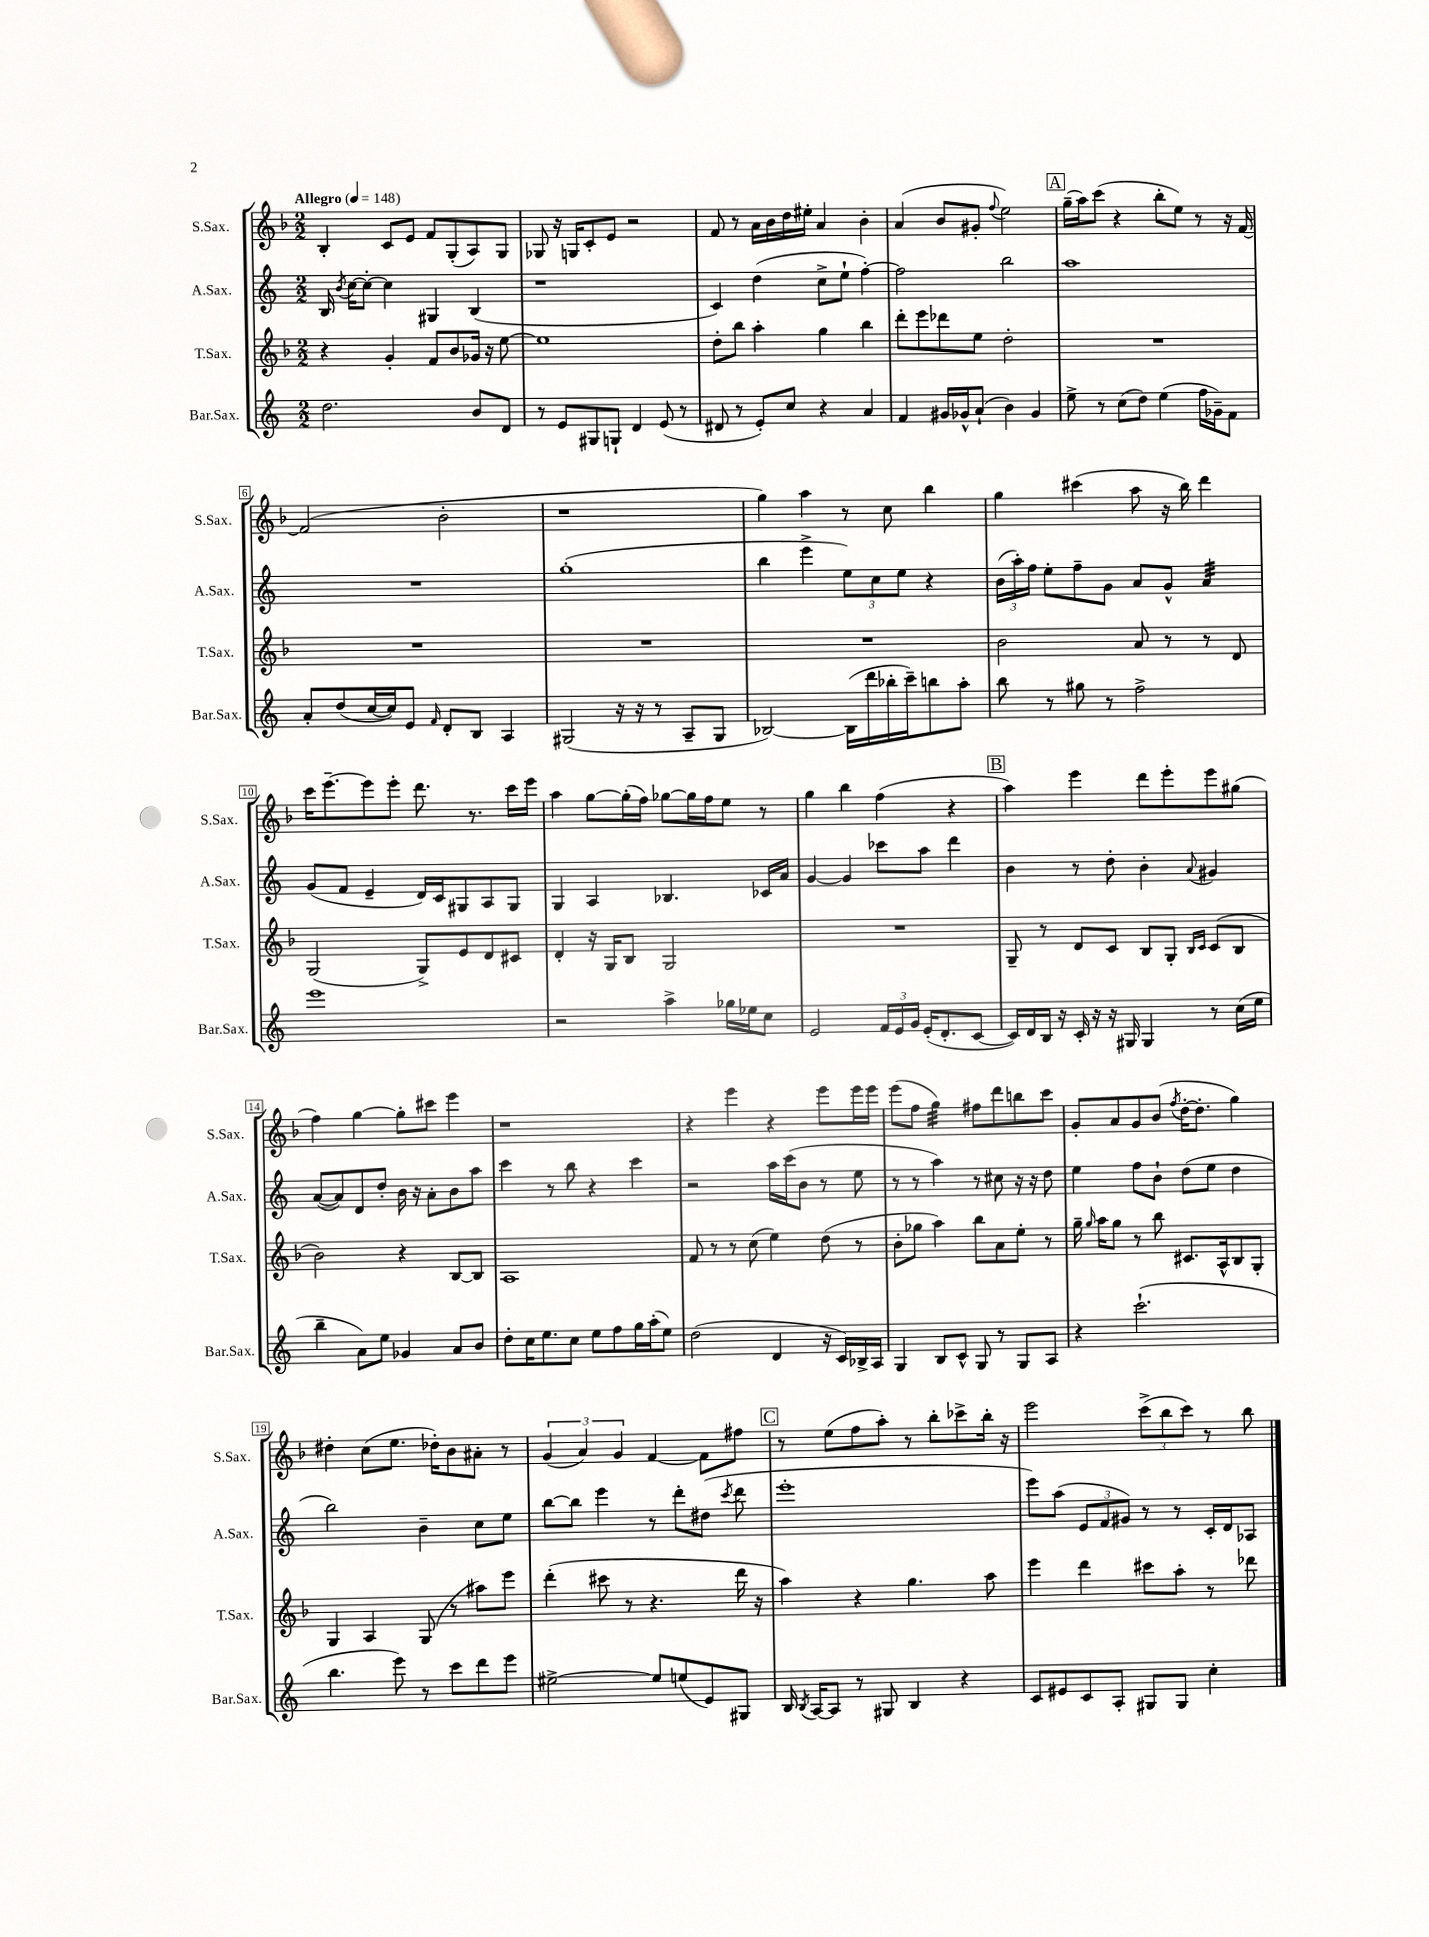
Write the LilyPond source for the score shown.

<<
\new StaffGroup <<
\new Staff = "s0" \with { instrumentName = "S.Sax." shortInstrumentName = "S.Sax." } {
    \clef treble \key f \major \numericTimeSignature \time 2/2 \tempo "Allegro" 4 = 148
    \autoBeamOff bes4-. c'8[ e'8] f'8[ g8-.( a8) g8] |
    ges8 r16 g16[ c'8-. e'8] r2 |
    f'8 r8 a'16[ bes'16 d''16 eis''16]-. a'4 bes'4-. |
    a'4( bes'8[ gis'8]-. \appoggiatura { f''8 } e''2) |
    \mark \markup { \box "A" } g''16[--( a''16) c'''8]( r4 bes''8[-. e''8]) r8 r16 f'16~ |
    f'2( bes'2-. |
    r1 |
    g''4) a''4 r8 c''8 bes''4 |
    g''4 cis'''4( a''8 r16 bes''16) d'''4 |
    c'''16[ e'''8.~-- e'''8 e'''8]-. d'''8. r8. c'''16[ e'''16] |
    a''4 g''8[~ g''16-.( f''16]) ges''8[~ ges''16 f''16 e''8] r8 |
    g''4 bes''4 f''4( r4 |
    \mark \markup { \box "B" } a''4) e'''4 d'''8[ e'''8-. e'''8 gis''8]( |
    f''4) g''4~ g''8[-. cis'''8] e'''4 |
    r1 |
    r4 e'''4 r4 e'''8[ e'''16 e'''16] |
    e'''8[( f''8] g''4:32) fis''8[ d'''8 b''8 c'''8] |
    g'8[-. a'8 g'8 bes'8]( \acciaccatura { f''8 } d''16[~-. d''8.]-. g''4) |
    dis''4-. c''8[( e''8.] des''16[-.) bes'8 ais'8]-. r8 |
    \tuplet 3/2 { g'4( a'4) g'4 } f'4~ f'8[ fis''8] |
    \mark \markup { \box "C" } r8 e''8[( f''8 a''8]-.) r8 bes''8[-. ces'''8-> bes''16]-. r16 |
    e'''2 \tuplet 3/2 { c'''8[->( bes''8 c'''8]) } r8 bes''8 \bar "|." |
}
\new Staff = "s1" \with { instrumentName = "A.Sax." shortInstrumentName = "A.Sax." } {
    \clef treble \key c \major \numericTimeSignature \time 2/2
    \autoBeamOff b16 \acciaccatura { b'8 } c''16[~ c''8]~-. c''4 gis4 b4( |
    r1 |
    c'4) d''4( c''8[-> e''8]-! f''4~-.) |
    f''2 b''2 |
    \mark \markup { \box "A" } a''1 |
    R1 |
    g''1-.( |
    b''4 e'''4-> \tuplet 3/2 { e''8[) c''8 e''8] } r4 |
    \tuplet 3/2 { b'16[( a''16-.) f''16] } e''8[-. f''8-- g'8] a'8[ g'8]-^ a'4:32 |
    g'8[( f'8] e'4-- d'16[) c'16 gis8 a8 gis8] |
    g4 a4 bes4. ces'16[ a'16] |
    g'4~ g'4 ces'''8[ a''8] d'''4 |
    \mark \markup { \box "B" } b'4 r8 d''8-. b'4-. \appoggiatura { a'8 } gis'4 |
    a'8[~( a'8) d'8 d''8]-. b'16 r16 a'8[-. b'8 a''8] |
    c'''4 r8 b''8 r4 c'''4 |
    r2 a''16[ c'''16( b'8] r8 e''8 |
    r8 r8 a''4) r8 cis''8 r16 r16 d''8 |
    e''4 f''8[ b'8]-! d''8[( e''8] d''4 |
    b''2) b'4-- c''8[ e''8] |
    b''8[~ b''8] e'''4 r8 d'''8[-. dis''8]( \acciaccatura { c'''8 } d'''8 |
    \mark \markup { \box "C" } e'''1-. |
    e'''8[) a''8]( \tuplet 3/2 { e'8[ f'8 gis'8]) } r8 r8 c'16[-. d'16 aes8] \bar "|." |
}
\new Staff = "s2" \with { instrumentName = "T.Sax." shortInstrumentName = "T.Sax." } {
    \clef treble \key f \major \numericTimeSignature \time 2/2
    \autoBeamOff r4 g'4-. f'8[ bes'8 ges'16] r16 e''8~ |
    e''1 |
    d''8[-. bes''8] a''4-. g''4 bes''4 |
    d'''8[-. e'''8 des'''8 e''8] d''2-. |
    \mark \markup { \box "A" } R1 |
    R1 |
    R1 |
    R1 |
    bes'2 a'8 r8 r8 d'8 |
    g2( g8[->) e'8 d'8 cis'8] |
    d'4-. r16 g16[ bes8] g2 |
    R1 |
    \mark \markup { \box "B" } g8-- r8 d'8[ c'8] bes8[ g8]-. \grace { bes16[ c'16] } c'8[( bes8] |
    bes'2) r4 bes8[~ bes8] |
    a1 |
    f'8 r8 r8 c''8( e''4) d''8( r8 |
    bes'8[-. ges''8] a''4) bes''8[ a'8 e''8]-. r8 |
    g''16-- \grace { g''16 } a''16[ g''8] r8 bes''8 cis'8.[ a16-^ bes8 g8]-. |
    g4 a4 g8( r8 ais''8[) e'''8] |
    d'''4-.( cis'''8 r8 r4. d'''16 r16 |
    \mark \markup { \box "C" } a''4) r4 g''4. a''8 |
    e'''4 d'''4 cis'''8[ a''8]-. r8 des'''8 \bar "|." |
}
\new Staff = "s3" \with { instrumentName = "Bar.Sax." shortInstrumentName = "Bar.Sax." } {
    \clef treble \key c \major \numericTimeSignature \time 2/2
    \autoBeamOff d''2. b'8[ d'8] |
    r8 e'8[ gis8 g8]-! d'4 e'8( r8 |
    dis'8 r8 e'8[-.) c''8] r4 a'4 |
    f'4 gis'16[ ges'16-^ a'8]-!( b'4) ges'4 |
    \mark \markup { \box "A" } e''8-> r8 c''8[( d''8]) e''4( f''16[ ges'16--) f'8] |
    a'8[-. d''8( c''16~ c''16) e'8] \grace { f'16 } d'8[-. b8] a4 |
    gis2( r16 r16 r8 a8[-- gis8] |
    bes2~) bes16[( d'''16 bes''16-. c'''16--) b''8 a''8]-. |
    b''8 r8 gis''8 r8 f''2-> |
    e'''1 |
    r2 a''4-> ges''16[ ees''16 c''8] |
    e'2 \tuplet 3/2 { f'16[ e'16 g'16] } e'16[-.( d'8.-. c'8]~ |
    \mark \markup { \box "B" } c'16[) d'16 b16] r16 c'16-. r16 r16 gis16 gis4 r8 c''16[( e''16] |
    b''4-- a'8[) e''8] ges'4 a'8[ b'8] |
    d''8[-. c''16 e''8. c''8] e''8[ f''8 g''16 a''16-.( e''8]) |
    d''2( d'4 r16 c'16[) bes16-> a16] |
    g4 b8[ c'8]-^ g8 r8 g8[ a8] |
    r4 c'''2.-!( |
    b''4. e'''8) r8 c'''8[ d'''8 e'''8] |
    eis''2~-> eis''8[ e''8( e'8) gis8] |
    \mark \markup { \box "C" } b16 \acciaccatura { b8 } a16[~ a8] r8 gis8 b4 r4 |
    c'8[ eis'8 c'8 a8]-. gis8[ gis8] c''4-. \bar "|." |
}
>>
>>
\layout { \context { \Score \override BarNumber.stencil = #(make-stencil-boxer 0.1 0.3 ly:text-interface::print) } }
